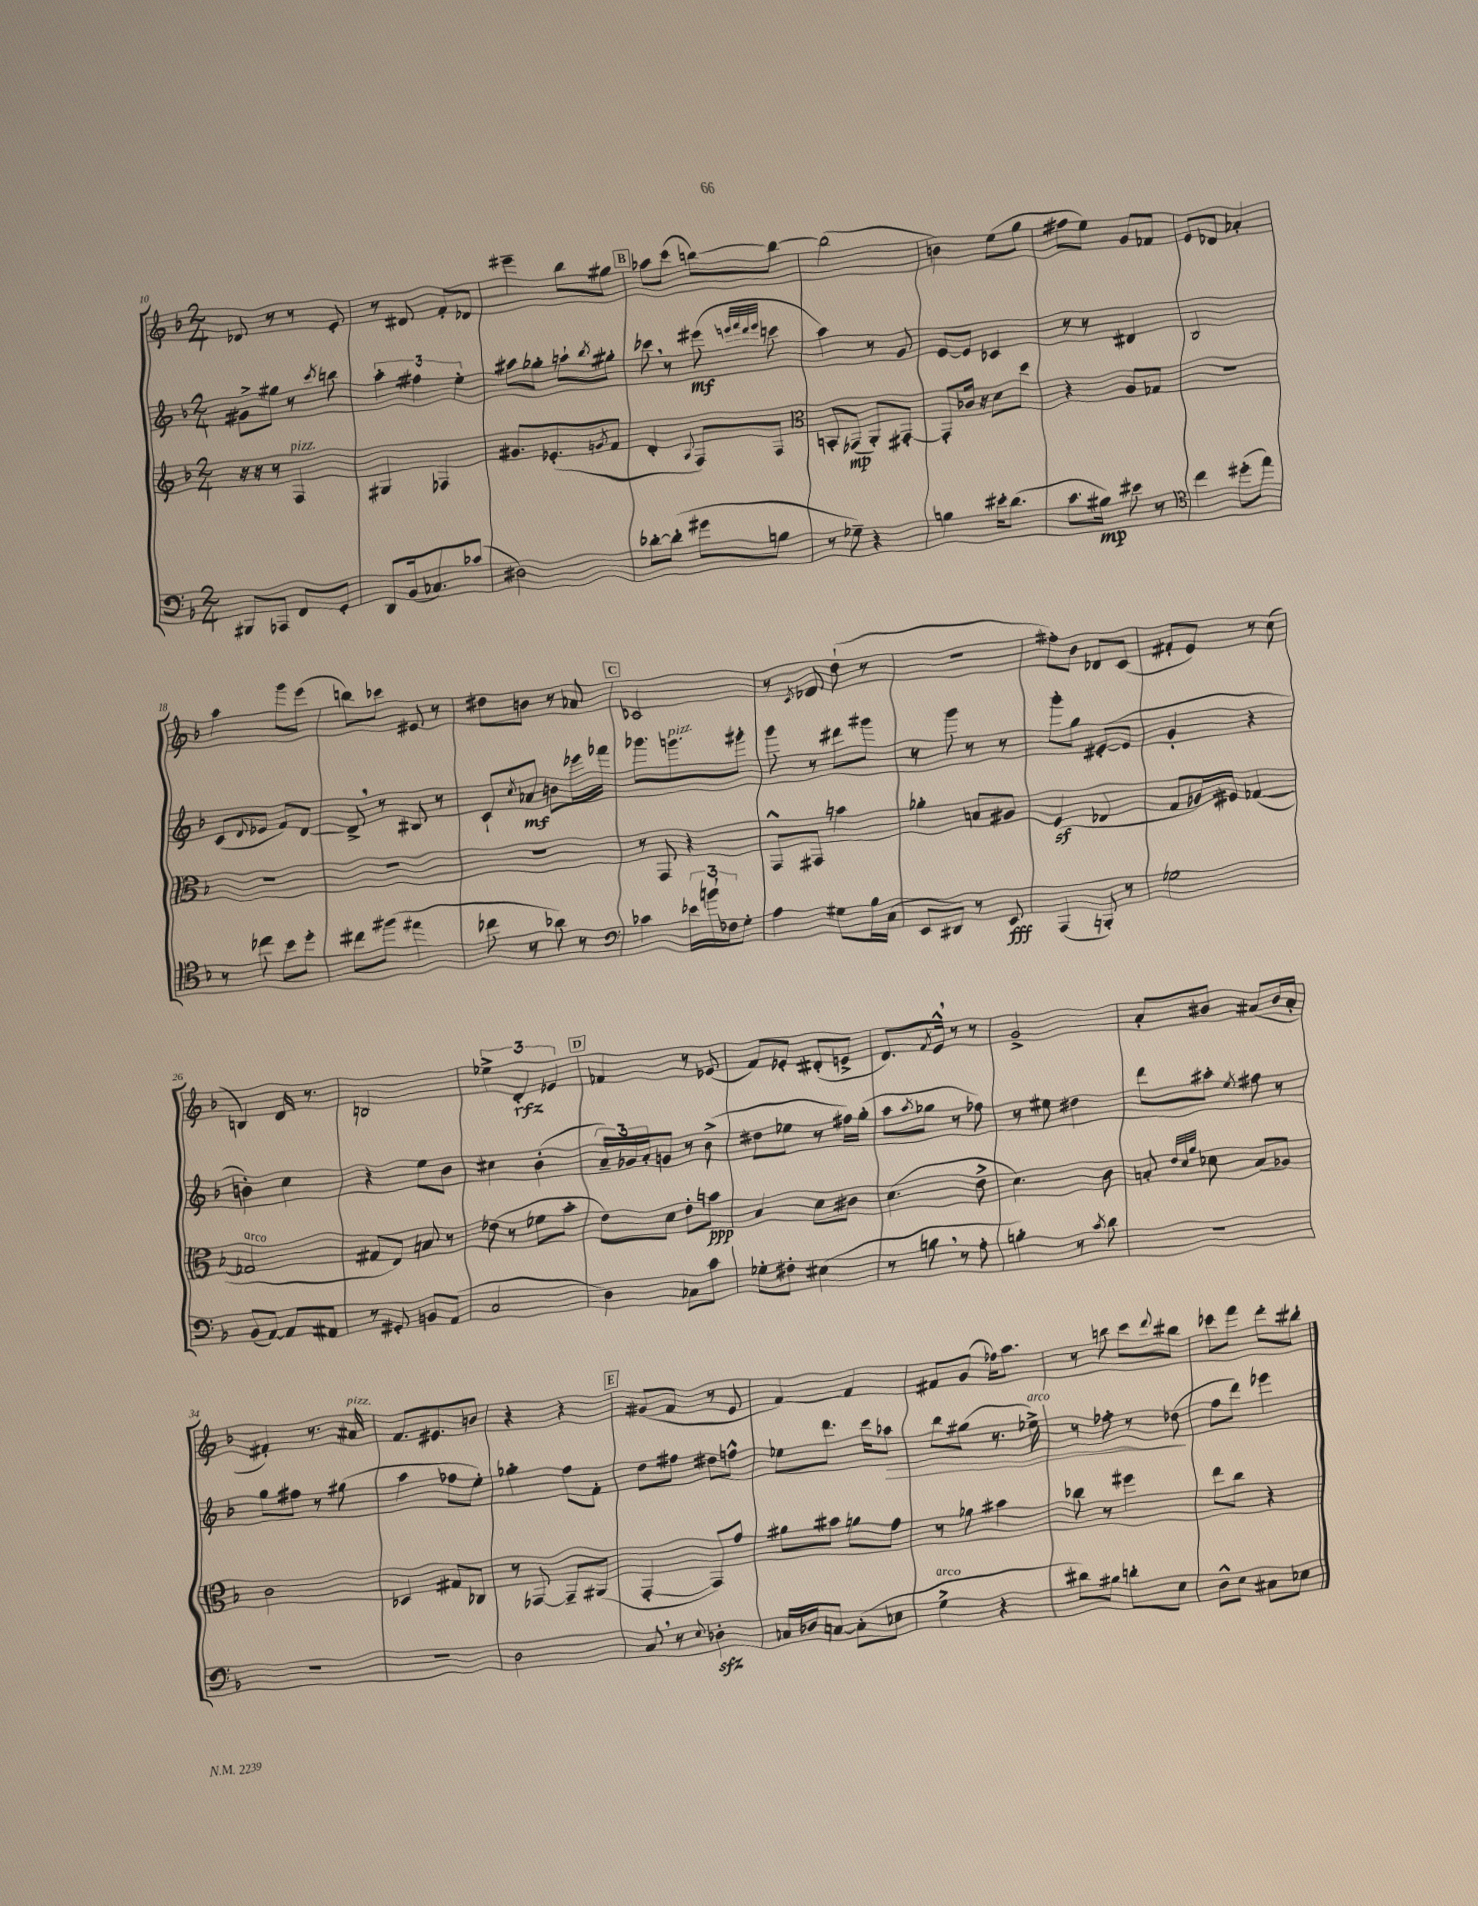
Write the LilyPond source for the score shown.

<<
\new StaffGroup <<
\new Staff = "s0" {
    \clef treble \key f \major \numericTimeSignature \time 2/4
    des'8 r8 r8 e'8-. |
    r8 dis'8 f'8-. des'8 |
    eis'''4-- bes''8 gis''8 |
    \mark \markup { \box "B" } aes''8 c'''8( b''8~) b''8~ |
    b''2( |
    b'4) e''8( g''8 |
    fis''8 e''8) g'8 fes'8 |
    e'8 des'8 aes'4-. |
    a''4 g'''8 e'''8( |
    b''8) ces'''8 eis'8 r8 |
    dis''8 b'8 r8 aes'8 |
    \mark \markup { \box "C" } ces'2 |
    r8 \acciaccatura { c'8 } des'8 d''8-!( r8 |
    r2 |
    fis''8-.) bes'8 des'8 c'8( |
    fis'8-. e'8) r8 c''8( |
    b4) d'16 r8. |
    b2 |
    \tuplet 3/2 { ees''4-> d'4-.\rfz ees'4 } |
    \mark \markup { \box "D" } fes'4 r8 ees'8( |
    f'8) ees'8-. dis'8-.( e'8-> |
    d'8.) \acciaccatura { f'8 } e'16-^ \breathe r8 r8 |
    g'2-> |
    a'8-. bis'8 ais'8( bis'16 ais'16-. |
    fis'4-.) r8. ais'16^\markup { \italic "pizz." } |
    f'8. eis'8. b'8 |
    r4 r4 |
    \mark \markup { \box "E" } gis'8( f'8 r8 e'8 |
    f'4~) f'4 |
    fis'8 g'8( fes''16) a''8. |
    r8 b''8 c'''8 \appoggiatura { d'''8 } bis''8 |
    ces'''8 f'''8 d'''8-. bis''8-. \bar "|." |
}
\new Staff = "s1" {
    \clef treble \key f \major \numericTimeSignature \time 2/4
    gis'8-> gis''8 r8 \acciaccatura { c'''8 } b''8 |
    \tuplet 3/2 { a''4-. fis''4 e''4-. } |
    ais''8 ges''8-. a''8-! \acciaccatura { bes''8 } gis''8-. |
    \mark \markup { \box "B" } ces'''8 \breathe r8 eis'''8\mf( \grace { e'''32 f'''32 d'''32 e'''32 } c'''8 |
    a''4) r8 g'8 |
    e'8~ e'8 ces'4 |
    r8 r8 dis'4 |
    bes2 |
    c'8( \appoggiatura { d'8 } ees'8 f'8) d'8~ |
    d'8-> \breathe r8 bis8 r8 |
    c'8-! \acciaccatura { c''8 } aes'8\mf b'8 ees'''16 fes'''16 |
    \mark \markup { \box "C" } ges'''8. g'''8.^\markup { \italic "pizz." } gis'''8-. |
    g'''8 r8 dis'''8 gis'''8 |
    r8 g'''8 r8 r8 |
    g'''8-. g''8 eis'8~-.( eis'8 |
    g'4-. r4 |
    b'4-.) c''4 |
    r4 e''8 bes'8 |
    cis''4 bes'4-.( |
    \mark \markup { \box "D" } \tuplet 3/2 { a'16--) ges'16 a'16-. } g'8 r8 bes'8->( |
    dis''8 ees''8 r8 fis''16) g''16-.( |
    a''8 \acciaccatura { a''8 } ges''8 r8 fes''8) |
    r8 eis''8 dis''4 |
    d'''8 ais''8-. \acciaccatura { e''8 } fis''8 r8 |
    g''8 fis''8 r8 gis''8( |
    a''4 fes''8 e''8-.) |
    ges''4-. f''8 f'8-. |
    \mark \markup { \box "E" } d''8 fis''8 dis''8 f''8-^ |
    ees''8 d'''8. c'''16 aes''8\> |
    bes''8 gis''8( r8. ees''16->^\markup { \italic "arco" }) |
    r8 fes''8-. r8 des''8\!( |
    f''8 d'''8) ees'''4 \bar "|." |
}
\new Staff = "s2" {
    \clef treble \key f \major \numericTimeSignature \time 2/4
    r16 r16 r8 f4^\markup { \italic "pizz." } |
    gis4 fes4 |
    gis'8. ees'8.-.( \acciaccatura { g'8 } f'8 |
    \mark \markup { \box "B" } d'4-. \appoggiatura { a8 } f8) f8 |
    \clef alto b,8-. ges,8\mp( a,8-.) gis,8~-. |
    gis,8-. ces'16 r16 d'8 d''8 |
    r4 a8 ges8 |
    R2 |
    R2 |
    R2 |
    R2 |
    \mark \markup { \box "C" } r8 g,8 r4 |
    g,8-^ gis,8 b'4 |
    aes'4-. b8 ais8 |
    f4\sf( ees4 |
    g8 aes16) fis16 ges4~( |
    ges2^\markup { \italic "arco" } |
    gis8 e8) b8 r8 |
    ees'8( r8 fes'8 bes'8-. |
    \mark \markup { \box "D" } e'8) d'8 e'8-. b'8\ppp |
    bes4 d'8 cis'8 |
    d'4.( e'8-> |
    d'4.) c'8 |
    b8-. \grace { e'32 d'32 a'32 } des'8 b8( aes8) |
    c'2 |
    des4 gis8 ces8 |
    r8 ges,8~ ges,8-- ais,8( |
    \mark \markup { \box "E" } g,4~-. g,8) g'8 |
    ais'8 bis'8 a'8 g'8 |
    r8 aes'8 bis'4 |
    ces''8 r8 fis''4 |
    e''8 c''8 r4 \bar "|." |
}
\new Staff = "s3" {
    \clef bass \key f \major \numericTimeSignature \time 2/4
    bis,,8 aes,,8 f,8 g,8-. |
    d,8 bes,16( ces8.) ces'8( |
    dis2) |
    \mark \markup { \box "B" } des'8~-. des'8-.( gis'8 b8 |
    r8 ges8--) r4 |
    b4 eis'16-. d'8.( |
    c'8. bis16\mp) eis'8 r8 |
    \clef tenor c''4 dis''8-.( e''8) |
    r8 ces''8 bes'8 d''8-. |
    cis''8 fis''8( eis''4 |
    ces''8 r8 aes'8) r8 |
    \mark \markup { \box "C" } \clef bass ces'4 \tuplet 3/2 { ees'16 b'16-! fes16 } g8-. |
    a4 gis8 bes16 c16( |
    e,8 dis,8) r8 e,8\fff |
    a,,4( b,,8-.) r8 |
    ges2 |
    bes,8( a,8~) a,8 ais,8 |
    r8 gis,8-. b,8 a,8( |
    c2 |
    \mark \markup { \box "D" } d4) ces8 c'8 |
    ges8-. fis8-. eis4( |
    r8 b8 \breathe r8 a8-. |
    b4-.) r8 \acciaccatura { c'8 } d'8 |
    R2 |
    R2 |
    R2 |
    d2 |
    \mark \markup { \box "E" } c8 \breathe r8 \appoggiatura { e8 } des4-.\sfz |
    ces16 des16 c8~ c8-.( ees8 |
    g4->^\markup { \italic "arco" } r4 |
    dis'8) bis8 d'8-. e8 |
    d8-^ e8 cis8 ees8 \bar "|." |
}
>>
>>
\layout { \context { \Score currentBarNumber = #10 } }
